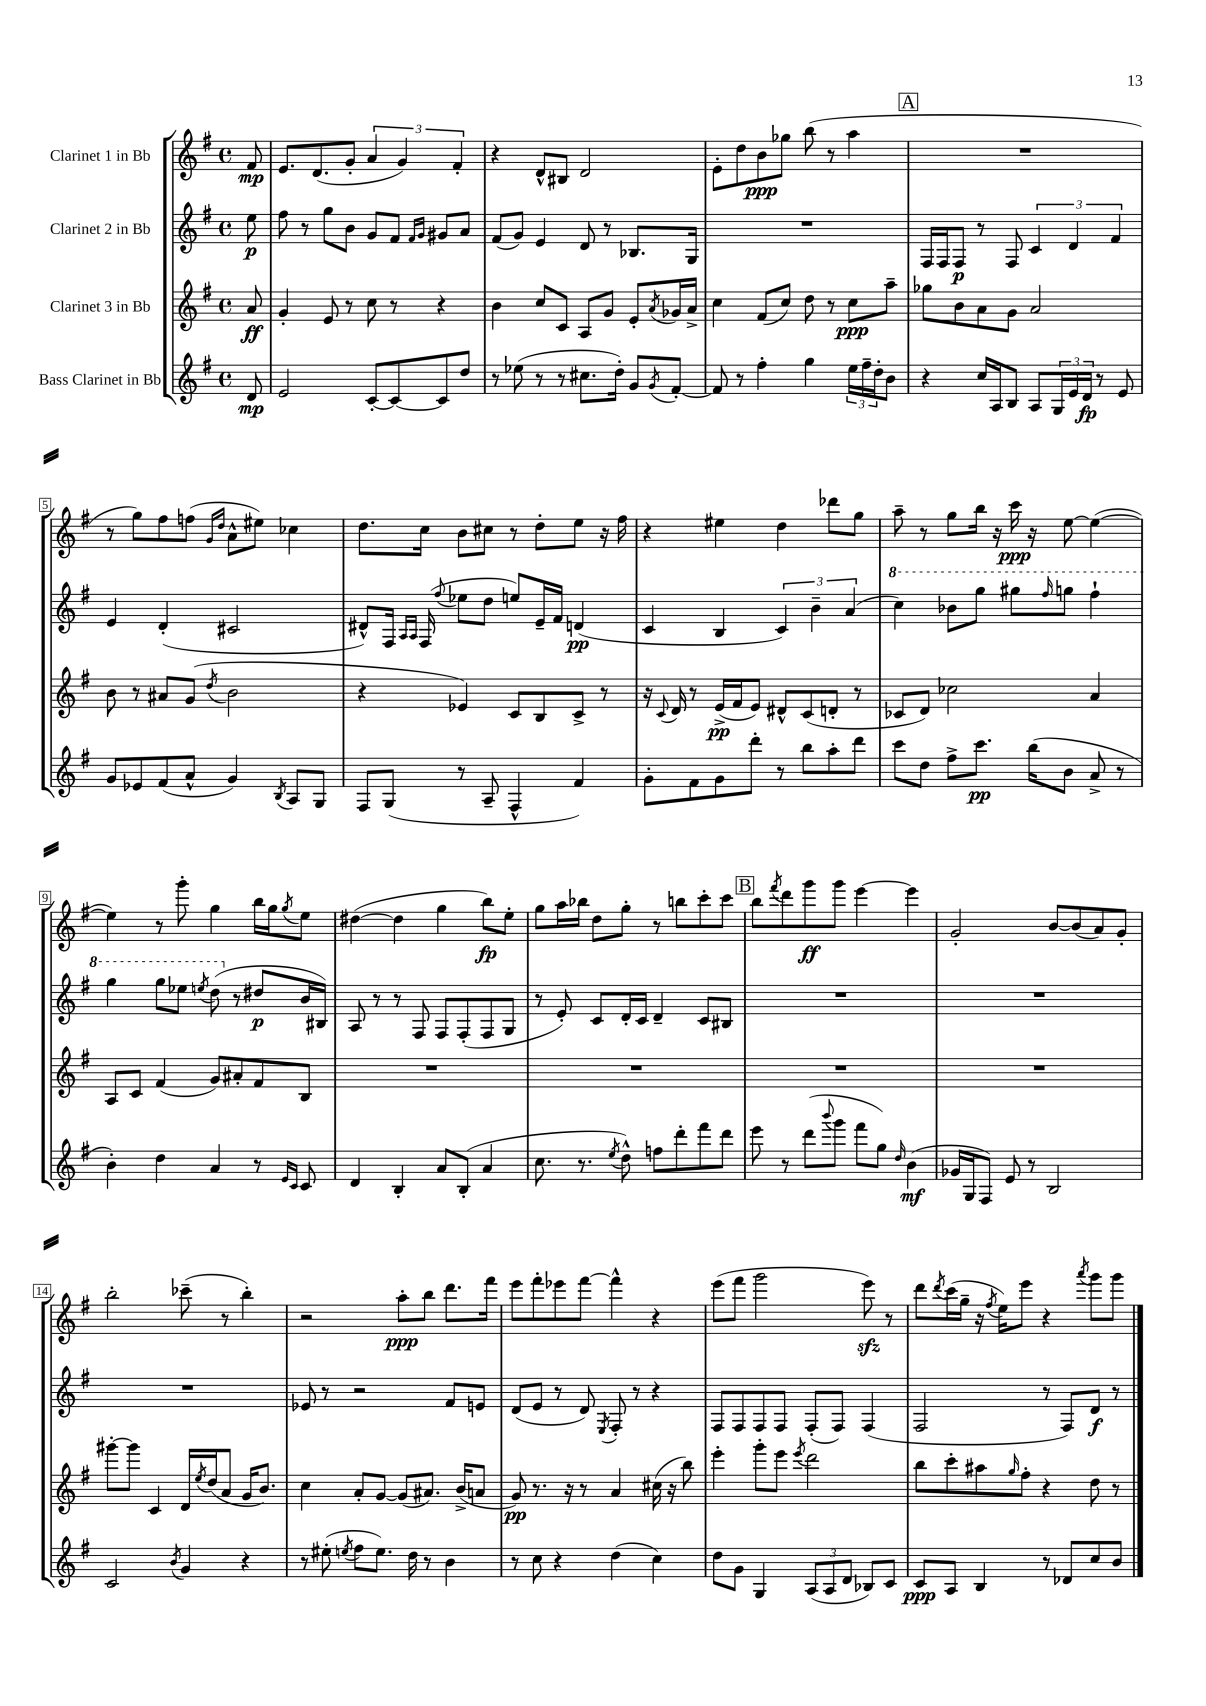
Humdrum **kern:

**kern	**kern	**kern	**kern
*staff4	*staff3	*staff2	*staff1
*clefG2	*clefG2	*clefG2	*clefG2
*k[f#]	*k[f#]	*k[f#]	*k[f#]
*M4/4	*M4/4	*M4/4	*M4/4
*met(c)	*met(c)	*met(c)	*met(c)
8d/	8a/	8ee\	8f#/
=	=	=	=
2e/	4g'/	8ff#\	8.e/L
.	.	8r	.
.	.	.	(8.d/
.	8e/	8gg\L	.
.	8r	8b\J	8g'/J
[8c'/L	8cc\	8g/L	6a/
8c/_	8r	8f#/J	.
.	.	.	6g/)
.	.	16qqf#/LL	.
.	.	16qqg/JJ	.
8c/]	4r	8g#/L	.
.	.	.	6f#'/
8dd/J	.	8a/J	.
=	=	=	=
8r	4b\	(8f#/L	4r
(8ee-\	.	8g/J)	.
8r	8cc/L	4e/	8d^^/L
8r	8c/J	.	8B#/J
8.cc#\L	8A/L	8d/	2d/
.	8g/J	8r	.
16dd'\Jk)	.	.	.
8g/L	8e'/L	8.B-/L	.
8qg/	8qa/	.	.
[8f#'/J	16g-/L	.	.
.	16a^/JJ	16G/Jk	.
=	=	=	=
8f#/]	4cc\	1r	8e'\L
8r	.	.	8dd\
4ff#'\	(8f#/L	.	8b\
.	8cc/J)	.	8gg-\J
4gg\	8dd\	.	(8bb\
.	8r	.	8r
24ee\LL	8cc\L	.	4aa\
24ff#~\	.	.	.
24dd'\J	.	.	.
8b\J	8aa~\J	.	.
=	=	=	=
4r	8gg-\L	16F#/LL	1r
.	.	16F#/J	.
.	8b\	8F#/J	.
16cc/LL	8a\	8r	.
16A/J	.	.	.
8B/J	8g\J	8F#/	.
8A/L	2a/	6c/	.
24G/L	.	.	.
24e/	.	6d/	.
24d/JJ	.	.	.
8r	.	.	.
.	.	6f#/	.
8e/	.	.	.
=	=	=	=
8g/L	8b\	4e/	8r
8e-/	8r	.	8gg\L)
(8f#/	8a#/L	(4d'/	8ff#\
8a^^/J	(8g/J	.	(8ff\J
.	.	.	16qqg/LL
.	8qdd/	.	16qqdd/JJ
4g/)	2b\	2c#/	8a^^\L
.	.	.	8ee#\J)
8qB/	.	.	.
8A/L	.	.	4cc-\
8G/J	.	.	.
=	=	=	=
8F#/L	4r	8d#^^/L)	8.dd\L
(8G/J	.	16F#/Jk	.
.	.	16qqA/LL	.
.	.	16qqA/JJ	.
.	.	(16F#/	16cc\Jk
.	.	8qqff#/	.
8r	4e-/)	8ee-\L	8b\L
8A~/	.	8dd\J	8cc#\J
4F#^^/	8c/L	8ee/L)	8r
.	8B/	16e~/L	8dd'\L
.	.	16f#/JJ	.
4f#/)	8c^/J	(4d/	8ee\J
.	8r	.	16r
.	.	.	16ff#\
=	=	=	=
8g'\L	16r	4c/	4r
.	8qqc/	.	.
.	16d/	.	.
8f#\	8r	.	.
8g\	(16e^/LL	4B/	4ee#\
.	16f#/J	.	.
8ddd'\J	8e/J)	.	.
8r	8d#^^/L	6c/)	4dd\
8bb\L	(8c/	.	.
.	.	6b~\	.
8aa'\	8d'/J	.	8ddd-\L
.	.	(6a/	.
8ddd\J	8r	.	8gg\J
=	=	=	=
8ccc\L	8c-/L	4ccc\)	8aa~\
8dd\J	8d/J)	.	8r
8ff#^\L	2cc-\	8bb-\L	8gg\L
8.ccc\J	.	8ggg\J	16bb\Jk
.	.	.	16r
.	.	8ggg#\L	16ccc\
(16bb\LK	.	.	16r
.	.	16qqfff#/	.
8b\J	.	8ggg\J	[8ee\
8a^/	4a/	4fff#`\	(4ee\_
8r	.	.	.
=	=	=	=
4b'\)	8A/L	4ggg\	4ee\])
.	8c/J	.	.
4dd\	(4f#/	8ggg\L	8r
.	.	8eee-\J	8ggg'\
.	.	8qeee/	.
4a/	8g/L)	(8ddd\	4gg\
.	8a#'/	8r	.
8r	8f#/	8dd#/L	16bb\LL
.	.	.	16gg\J
16qqe/LL	.	.	.
16qqc/JJ	.	.	8qgg/
8c/	8B/J	16b/L	8ee\J
.	.	16B#/JJ)	.
=	=	=	=
4d/	1r	8A/	([4dd#\
.	.	8r	.
4B'/	.	8r	4dd#\]
.	.	8F#/	.
8a/L	.	8F#/L	4gg\
(8B'/J	.	(8F#'/	.
4a/	.	8F#/	8bb\L)
.	.	8G/J	8ee'\J
=	=	=	=
8.cc\	1r	8r	8gg\L
.	.	8e'/)	16aa\L
8.r	.	.	16bb-\JJ
.	.	8c/L	8dd\L
8qee/	.	.	.
8dd^^\)	.	16d'/L	8gg'\J
.	.	16c/JJ	.
8ff\L	.	4d~/	8r
8ddd'\	.	.	8bb\L
8fff#\	.	8c/L	8ccc'\
8ddd\J	.	8B#/J	8ccc\J
=	=	=	=
8eee\	1r	1r	8bb\L
.	.	.	8qfff#/
8r	.	.	8ddd\
(8ddd\L	.	.	8ggg\
8qqbbb/	.	.	.
8ggg\J	.	.	8ggg\J
8fff#\L	.	.	[4eee\
8gg\J)	.	.	.
16qqdd/	.	.	.
(4b\	.	.	4eee\]
=	=	=	=
16g-/LL	1r	1r	2g'/
16G/J	.	.	.
8F#/J)	.	.	.
8e/	.	.	.
8r	.	.	.
2B/	.	.	[8b/L
.	.	.	(8b/]
.	.	.	8a/)
.	.	.	8g'/J
=	=	=	=
2c/	[8ggg#'\L	1r	2bb'\
.	8ggg#\]J	.	.
.	4c/	.	.
8qb/	.	.	.
4g/	16d/LL	.	(8ccc-~\
.	8qee/	.	.
.	(16dd/J	.	.
.	8a/J	.	8r
4r	16g/LK	.	4bb'\)
.	8.b/J)	.	.
=	=	=	=
8r	4cc\	8e-/	2r
(8ee#'\	.	8r	.
8qee/	.	.	.
8ff#\L	8a'/L	2r	.
8.ee\J)	[8g/J	.	.
.	(8g/]L	.	8aa'\L
16dd\	.	.	.
8r	8.a#/J)	.	8bb\J
4b\	.	8f#/L	8.ddd\L
.	(16b^/LK	.	.
.	8a/J	8e/J	.
.	.	.	16fff#\Jk
=	=	=	=
8r	8g/)	(8d/L	8eee\L
8cc\	8.r	8e/J	8fff#'\
4r	.	8r	8eee-\
.	16r	.	.
.	8r	8d/)	[8fff#\J
.	.	8qE/	.
(4dd\	4a/	8F#'/	4fff#^^\]
.	.	8r	.
4cc\)	(16cc#\	4r	4r
.	16r	.	.
.	8bb\)	.	.
=	=	=	=
8dd\L	4eee'\	8F#/L	(8eee\L
8g\J	.	8F#/	8fff#\J
4G/	8ggg'\L	8F#/	2ggg\
.	8eee\J	8F#/J	.
.	8qeee/	.	.
(12A/L	2ddd\	(8F#'/L	.
12A/	.	.	.
.	.	8F#/J)	.
12d/J	.	.	.
8B-/L)	.	(4F#/	8eee\)
8c/J	.	.	8r
=	=	=	=
8c/L	8bb\L	2F#/	8ddd\L
.	.	.	8qddd/
8A/J	8ccc'\	.	(16ccc\L
.	.	.	16gg~\JJ
4B/	8aa#\	.	16r
.	.	.	8qff#/
.	.	.	16ee\LK)
.	16qqgg/	.	.
.	8ff#'\J	.	8eee\J
8r	4r	8r	4r
8d-/L	.	8F#/L)	.
.	.	.	8qaaa/
8cc/	8dd\	8d/J	8ggg\L
8b/J	8r	8r	8ggg\J
==	==	==	==
*-	*-	*-	*-
